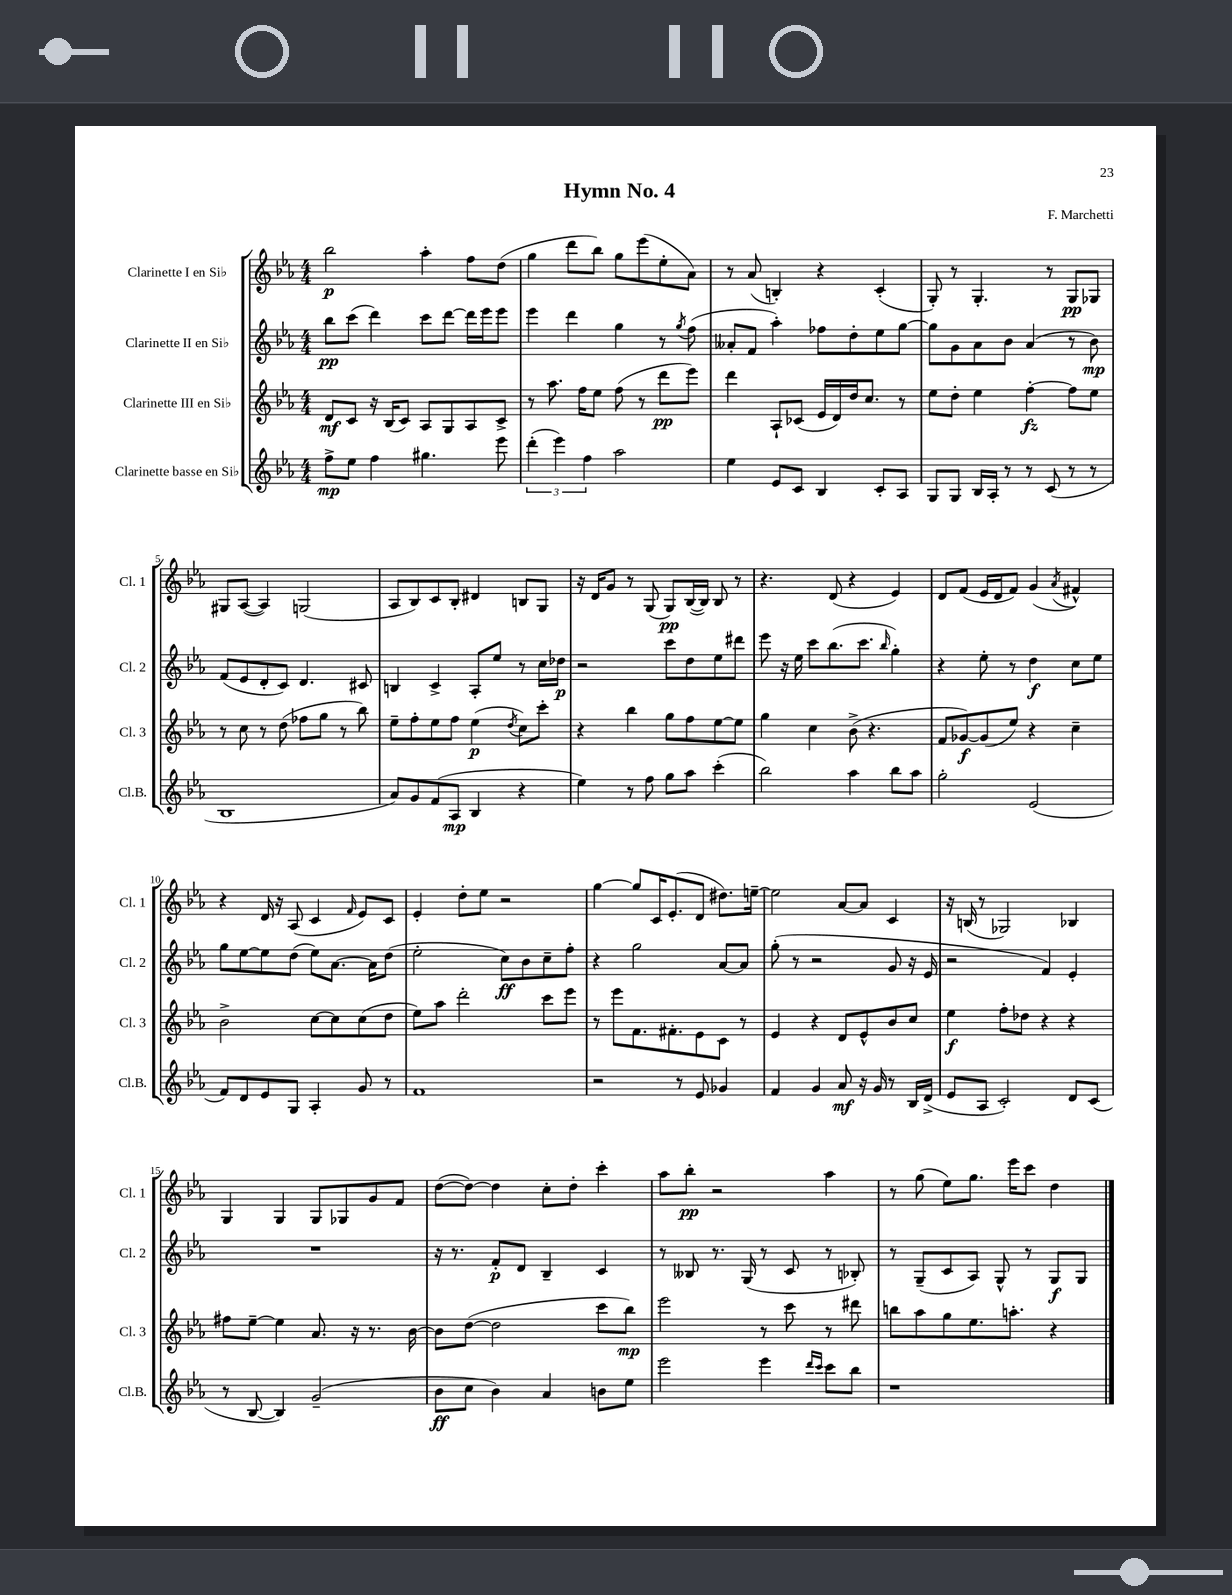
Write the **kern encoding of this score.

**kern	**dynam	**kern	**dynam	**kern	**dynam	**kern	**dynam
*part4	*part4	*part3	*part3	*part2	*part2	*part1	*part1
*staff4	*staff4	*staff3	*staff3	*staff2	*staff2	*staff1	*staff1
*I"Clarinette basse en Si♭	*	*I"Clarinette III en Si♭	*	*I"Clarinette II en Si♭	*	*I"Clarinette I en Si♭	*
*I'Cl.B.	*	*I'Cl. 3	*	*I'Cl. 2	*	*I'Cl. 1	*
*clefG2	*	*clefG2	*	*clefG2	*	*clefG2	*
*k[b-e-a-]	*	*k[b-e-a-]	*	*k[b-e-a-]	*	*k[b-e-a-]	*
*M4/4	*	*M4/4	*	*M4/4	*	*M4/4	*
=1	=1	=1	=1	=1	=1	=1	=1
8ff^\L	mp	8d/L	mf	8bb-\L	pp	2bb-\	p
8ee-\J	.	8c/J	.	(8ccc\J	.	.	.
4ff\	.	16r	.	4ddd\)	.	.	.
.	.	(16B-/KL	.	.	.	.	.
.	.	8c/J)	.	.	.	.	.
4.gg#X\	.	8A-/L	.	8ccc\L	.	4aa-'\	.
.	.	8G/	.	[8ddd\J	.	.	.
.	.	8A-/	.	16ddd\LL]	.	8ff\L	.
.	.	.	.	16eee-\J	.	.	.
8eee-\	.	8c^/J	.	8eee-\J	.	(8dd\J	.
=2	=2	=2	=2	=2	=2	=2	=2
(6ddd'\	.	8r	.	4eee-\	.	4gg\	.
.	.	8.aa-\	.	.	.	.	.
6eee-\)	.	.	.	.	.	.	.
.	.	.	.	4ddd\	.	8ddd\L	.
.	.	16ff\KL	.	.	.	.	.
6ff\	.	.	.	.	.	.	.
.	.	8ee-\J	.	.	.	8bb-\J)	.
2aa-\	.	(8ff\	.	4gg\	.	8gg\L	.
.	.	8r	.	.	.	(8eee-\	.
.	.	8ddd\L	pp	8r	.	8ee-'\	.
.	.	.	.	8qgg/	.	.	.
.	.	8eee-\J)	.	(8ff\	.	8a-\J)	.
=3	=3	=3	=3	=3	=3	=3	=3
4ee-\	.	4ddd\	.	8a--X'/L	.	8r	.
.	.	.	.	8f/J	.	(8a-/	.
8e-/L	.	8A-`/L	.	4aa-'\)	.	4Bn'/)	.
8c/J	.	(8c-X/J	.	.	.	.	.
4B-/	.	16e-/LL	.	8ff-X\L	.	4r	.
.	.	16d/)	.	.	.	.	.
.	.	16dd/J	.	8dd'\	.	.	.
.	.	8.cc/J	.	.	.	.	.
8c'/L	.	.	.	8ee-\	.	(4c'/	.
8A-/J	.	8r	.	[8gg\J	.	.	.
=4	=4	=4	=4	=4	=4	=4	=4
8G/L	.	8ee-\L	.	8gg\L]	.	8G'/)	.
8G/J	.	8dd'\J	.	8g\	.	8r	.
16B-/LL	.	4ee-\	.	8a-\	.	4.G'/	.
16A-'/JJ	.	.	.	.	.	.	.
8r	.	.	.	8b-\J	.	.	.
8r	.	[4ff'\	fz	(4a-/	.	.	.
(8c/	.	.	.	.	.	8r	.
8r	.	8ff\L]	.	8r	.	8G/L	pp
8r	.	8ee-\J	.	8b-\)	mp	8G-X/J	.
!!LO:LB:g=z
=5	=5	=5	=5	=5	=5	=5	=5
1B-	.	8r	.	(8f/L	.	8G#X/L	.
.	.	8cc\	.	8e-/	.	([8A-/J	.
.	.	8r	.	8d'/	.	4A-/])	.
.	.	(8dd\	.	8c/J)	.	.	.
.	.	8ff-X\L	.	4.d/	.	(2Gn/	.
.	.	8gg\J	.	.	.	.	.
.	.	8r	.	.	.	.	.
.	.	8bb-\)	.	8c#X/	.	.	.
=6	=6	=6	=6	=6	=6	=6	=6
8a-/L)	.	8ee-~\L	.	4Bn/	.	8A-/L	.
8g/	.	8ff'\	.	.	.	8B-/)	.
(8f/	.	8ee-\	.	4c^/	.	8c/	.
8A-/J	mp	8ff\J	.	.	.	8B-'/J	.
4B-/	.	(4ee-\	p	8A-'/L	.	4d#X/	.
.	.	.	.	8ee-/J	.	.	.
.	.	8qdd/	.	.	.	.	.
4r	.	8cc\L)	.	8r	.	8Bn/L	.
.	.	8ccc'\J	.	16cc\LL	.	8G/J	.
.	.	.	.	16dd-X\JJ	p	.	.
=7	=7	=7	=7	=7	=7	=7	=7
4ee-\)	.	4r	.	2r	.	16r	.
.	.	.	.	.	.	16d/KL	.
.	.	.	.	.	.	8g/J	.
8r	.	4bb-\	.	.	.	8r	.
8ff\	.	.	.	.	.	(8G/	.
8gg\L	.	8gg\L	.	8ccc\L	.	8G/L)	pp
8aa-\J	.	8ff\	.	8dd\	.	([16B-/L	.
.	.	.	.	.	.	16B-/JJ])	.
(4ccc'\	.	[8ee-\	.	8ee-\	.	8B-/	.
.	.	8ee-\J]	.	8ddd#X\J	.	8r	.
=8	=8	=8	=8	=8	=8	=8	=8
2bb-\)	.	4gg\	.	8eee-\	.	4.r	.
.	.	.	.	16r	.	.	.
.	.	.	.	16ee-\	.	.	.
.	.	4cc\	.	8ccc\L	.	.	.
.	.	.	.	(8.bb-\	.	(8d/	.
4aa-\	.	(8b-^\	.	.	.	4r	.
.	.	.	.	8.ccc\J	.	.	.
.	.	4.r	.	.	.	.	.
.	.	.	.	16qqbb-/	.	.	.
8bb-\L	.	.	.	4gg'\)	.	4e-/)	.
8aa-\J	.	.	.	.	.	.	.
=9	=9	=9	=9	=9	=9	=9	=9
2gg'\	.	8f/L	.	4r	.	8d/L	.
.	.	[8g-X/)	f	.	.	(8f/J	.
.	.	(8g-/]	.	8ee-'\	.	16e-/LL	.
.	.	.	.	.	.	16d/J	.
.	.	8ee-/J)	.	8r	.	8f/J)	.
(2e-/	.	4r	.	4dd\	f	(4g/	.
.	.	.	.	.	.	8qa-/	.
.	.	4cc~\	.	8cc\L	.	4f#X^^/)	.
.	.	.	.	8ee-\J	.	.	.
!!LO:LB:g=z
=10	=10	=10	=10	=10	=10	=10	=10
8f/L)	.	2b-^\	.	8gg\L	.	4r	.
8d/	.	.	.	[8ee-\	.	.	.
8e-/	.	.	.	8ee-\]	.	16d/	.
.	.	.	.	.	.	16r	.
8G/J	.	.	.	(8dd\J	.	(8A-/	.
4A-'/	.	[8cc\L	.	8ee-\L)	.	4c/	.
.	.	8cc\]	.	[8.a-\J	.	.	.
.	.	.	.	.	.	16qqf/	.
8g/	.	(8cc\	.	.	.	8e-/L)	.
.	.	.	.	16a-\KL]	.	.	.
8r	.	8dd\J	.	(8dd\J	.	8c/J	.
=11	=11	=11	=11	=11	=11	=11	=11
1f	.	8ee-\L)	.	2ee-'\	.	4e-'/	.
.	.	8aa-\J	.	.	.	.	.
.	.	2ddd'\	.	.	.	8dd'\L	.
.	.	.	.	.	.	8ee-\J	.
.	.	.	.	8cc\L)	ff	2r	.
.	.	.	.	8b-\	.	.	.
.	.	8ccc\L	.	8cc~\	.	.	.
.	.	8eee-\J	.	8ff'\J	.	.	.
=12	=12	=12	=12	=12	=12	=12	=12
2r	.	8r	.	4r	.	[4gg\	.
.	.	8eee-\L	.	.	.	.	.
.	.	8.f\	.	2gg\	.	8gg/L]	.
.	.	.	.	.	.	16c/K	.
.	.	8.f#X'\	.	.	.	(8.e-'/	.
8r	.	.	.	.	.	.	.
8e-/	.	8e-\	.	.	.	8d/J	.
4g-X/	.	8c\J	.	[8a-/L	.	8.dd#X\L)	.
.	.	8r	.	8a-/J]	.	.	.
.	.	.	.	.	.	[16een~\Jk	.
=13	=13	=13	=13	=13	=13	=13	=13
4f/	.	4e-/	.	(8gg'\	.	2ee\]	.
.	.	.	.	8r	.	.	.
4g/	.	4r	.	2r	.	.	.
8a-/	mf	8d/L	.	.	.	[8a-/L	.
16r	.	8e-^^/	.	.	.	8a-/J]	.
16g/	.	.	.	.	.	.	.
8r	.	8b-/	.	8g/	.	4c/	.
16B-/LL	.	8cc/J	.	16r	.	.	.
(16d^/JJ	.	.	.	16e-/	.	.	.
=14	=14	=14	=14	=14	=14	=14	=14
8e-/L	.	4ee-\	f	2r	.	16r	.
.	.	.	.	.	.	(16Bn/	.
8A-/J	.	.	.	.	.	8r	.
2c'/)	.	8ff'\L	.	.	.	2G-X/)	.
.	.	8dd-X\J	.	.	.	.	.
.	.	4r	.	4f/)	.	.	.
8d/L	.	4r	.	4e-'/	.	4B-X/	.
(8c/J	.	.	.	.	.	.	.
!!LO:LB:g=z
=15	=15	=15	=15	=15	=15	=15	=15
8r	.	8ff#X\L	.	1r	.	4G/	.
[8B-/	.	[8ee-~\J	.	.	.	.	.
4B-/])	.	4ee-\]	.	.	.	4G/	.
(2g~/	.	8.a-/	.	.	.	8G/L	.
.	.	.	.	.	.	8G-X/	.
.	.	16r	.	.	.	.	.
.	.	8.r	.	.	.	8g/	.
.	.	.	.	.	.	8f/J	.
.	.	[16b-\	.	.	.	.	.
=16	=16	=16	=16	=16	=16	=16	=16
8b-\L	ff	8b-\L]	.	16r	.	([8dd\L	.
.	.	.	.	8.r	.	.	.
8cc\J	.	([8dd\J	.	.	.	8dd\J_)	.
4b-\)	.	2dd\]	.	8f'/L	p	4dd\]	.
.	.	.	.	8d/J	.	.	.
4a-/	.	.	.	4B-~/	.	8cc'\L	.
.	.	.	.	.	.	8dd'\J	.
8bn\L	.	8ccc\L	.	4c/	.	4ccc'\	.
8ee-\J	.	8bb-\J)	mp	.	.	.	.
=17	=17	=17	=17	=17	=17	=17	=17
2eee-\	.	2eee-\	.	8r	.	8aa-\L	.
.	.	.	.	8B--X/	.	8bb-'\J	pp
.	.	.	.	8.r	.	2r	.
.	.	.	.	(16G/	.	.	.
4eee-\	.	8r	.	8r	.	.	.
.	.	8ccc\	.	8c/	.	.	.
16qqddd/LL	.	.	.	.	.	.	.
16qqccc/JJ	.	.	.	.	.	.	.
8ccc\L	.	8r	.	8r	.	4aa-\	.
8bb-\J	.	8ddd#X\	.	8B-X'/)	.	.	.
=18	=18	=18	=18	=18	=18	=18	=18
1r	.	8bbn\L	.	8r	.	8r	.
.	.	8aa-\	.	(8G~/L	.	(8gg\	.
.	.	8gg\	.	8c/	.	8ee-\L)	.
.	.	8.ee-\	.	8A-/J)	.	8.gg\J	.
.	.	.	.	8G^^/	.	.	.
.	.	8.aan'\J	.	.	.	16eee-\KL	.
.	.	.	.	8r	.	8ccc\J	.
.	.	4r	.	8G/L	f	4dd\	.
.	.	.	.	8G/J	.	.	.
==	==	==	==	==	==	==	==
*-	*-	*-	*-	*-	*-	*-	*-
